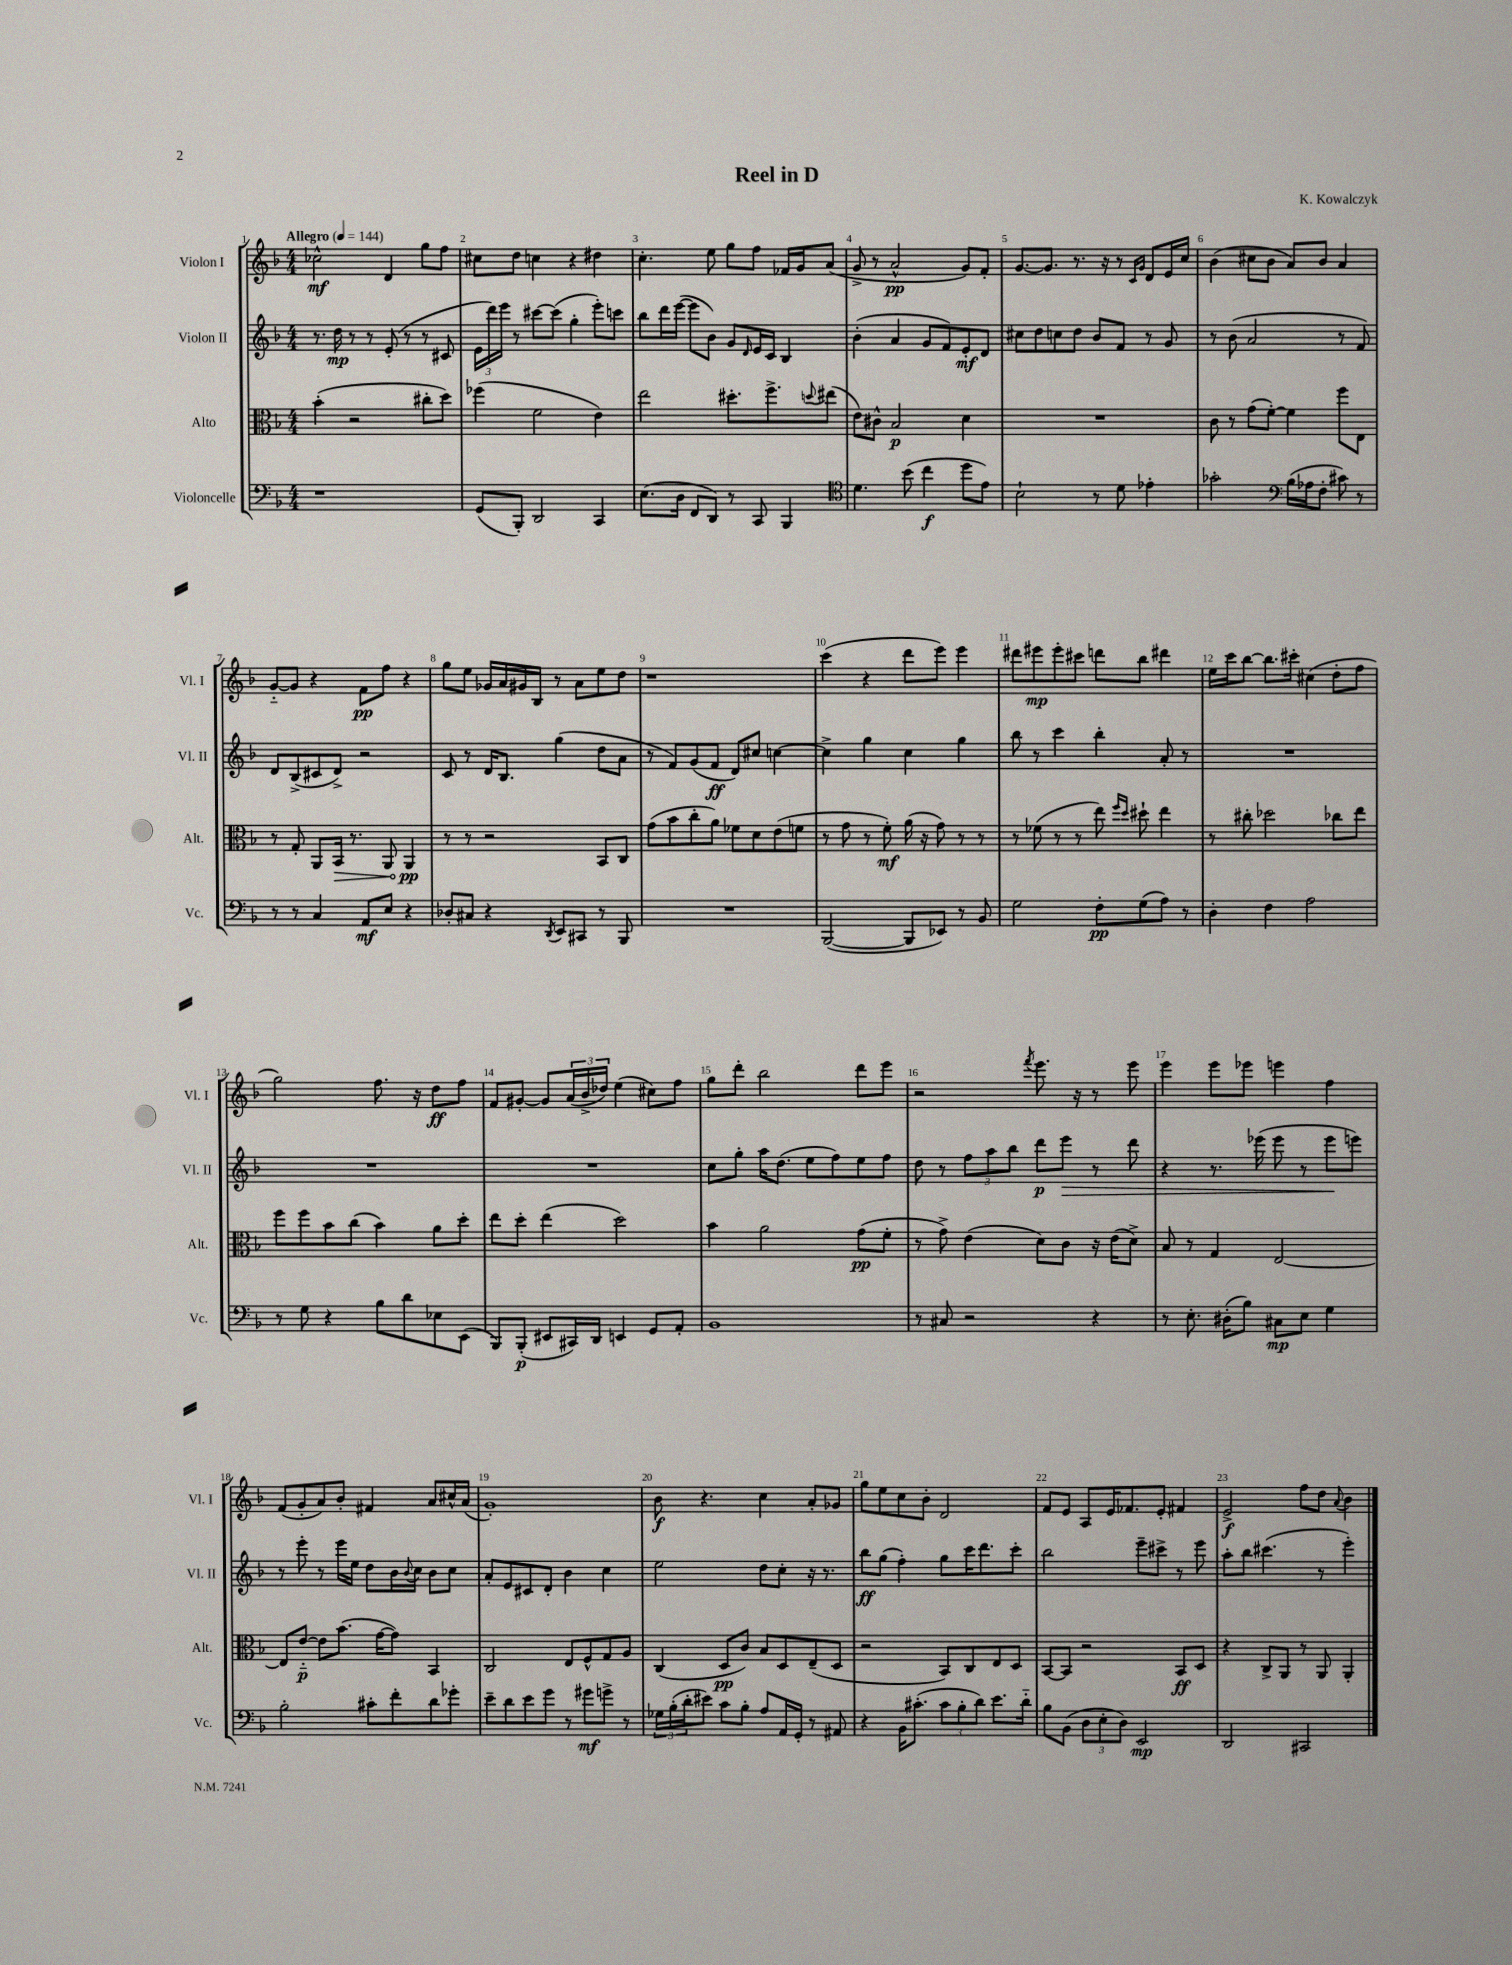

**kern	**dynam	**kern	**dynam	**kern	**dynam	**kern	**dynam
*part4	*part4	*part3	*part3	*part2	*part2	*part1	*part1
*staff4	*staff4	*staff3	*staff3	*staff2	*staff2	*staff1	*staff1
*I"Violoncelle	*	*I"Alto	*	*I"Violon II	*	*I"Violon I	*
*I'Vc.	*	*I'Alt.	*	*I'Vl. II	*	*I'Vl. I	*
*clefF4	*	*clefC3	*	*clefG2	*	*clefG2	*
*k[b-]	*	*k[b-]	*	*k[b-]	*	*k[b-]	*
*M4/4	*	*M4/4	*	*M4/4	*	*M4/4	*
*MM144	*	*MM144	*	*MM144	*	*MM144	*
=1	=1	=1	=1	=1	=1	=1	=1
!	!	!	!	!	!	!LO:TX:a:B:t=Allegro	!
1r	.	(4b-'\	.	8.r	.	2cc-X^^\	mf
.	.	.	.	16dd\	mp	.	.
.	.	2r	.	8r	.	.	.
.	.	.	.	8r	.	.	.
.	.	.	.	(8e'/	.	4d/	.
.	.	.	.	8r	.	.	.
.	.	8cc#X'\L	.	8r	.	8gg\L	.
.	.	8dd\J)	.	8c#X/	.	8ff\J	.
=2	=2	=2	=2	=2	=2	=2	=2
(8GG/L	.	(4ff-X\	.	24e\LL	.	8cc#X\L	.
.	.	.	.	24ddd\)	.	.	.
.	.	.	.	24eee\JJ	.	.	.
8BBB-'/J)	.	.	.	8r	.	8dd\J	.
2DD/	.	2f\	.	[8ccc#X\L	.	4ccn\	.
.	.	.	.	(8ccc#\J]	.	.	.
.	.	.	.	4gg'\	.	4r	.
4CC/	.	4e\)	.	8eee'\L)	.	4dd#X\	.
.	.	.	.	8cccn\J	.	.	.
=3	=3	=3	=3	=3	=3	=3	=3
(8.E\L	.	2ee\	.	8bb-\L	.	4.cc'\	.
.	.	.	.	16ddd\L	.	.	.
16D\Jk	.	.	.	([16eee\JJ	.	.	.
8FF/L	.	.	.	8eee\L]	.	.	.
8DD/J)	.	.	.	8b-\J)	.	8ee\	.
8r	.	8.dd#X'\L	.	8g/L	.	8gg\L	.
.	.	.	.	16qqd/	.	.	.
8CC/	.	.	.	16e/L	.	8ff\J	.
.	.	8.ff^\	.	16c/JJ	.	.	.
4BBB-/	.	.	.	4B-/	.	16f-X/LL	.
.	.	.	.	.	.	16g/J	.
.	.	8qqddn/	.	.	.	.	.
.	.	(8ee#X\J	.	.	.	(8a/J	.
=4	=4	=4	=4	=4	=4	=4	=4
*clefC4	*	*	*	*	*	*	*
4.d\	.	8e\L)	.	(4b-'\	.	8g^/	.
.	.	8c#X^^\J	.	.	.	8r	.
.	.	2B-/	p	4a/	.	2a^^/	pp
(8b-\	.	.	.	.	.	.	.
4cc\	f	.	.	8g/L	.	.	.
.	.	.	.	8f/)	.	.	.
8dd\L	.	4d\	.	8e'/	mf	8g/L)	.
8e\J)	.	.	.	8d/J	.	8f'/J	.
=5	=5	=5	=5	=5	=5	=5	=5
2B-`\	.	1r	.	8cc#X\L	.	[8.g/L	.
.	.	.	.	8dd\	.	.	.
.	.	.	.	.	.	8.g/J]	.
.	.	.	.	8ccn\	.	.	.
.	.	.	.	8dd\J	.	8.r	.
8r	.	.	.	8b-/L	.	.	.
.	.	.	.	.	.	16r	.
8d\	.	.	.	8f/J	.	8r	.
.	.	.	.	.	.	16qqc/LL	.
.	.	.	.	.	.	16qqg/JJ	.
4e-X'\	.	.	.	8r	.	8d/L	.
.	.	.	.	8g/	.	16e/L	.
.	.	.	.	.	.	16cc/JJ	.
=6	=6	=6	=6	=6	=6	=6	=6
2g-X'\	.	8c\	.	8r	.	(4b-\	.
.	.	8r	.	(8b-\	.	.	.
.	.	(8g\L	.	2a/	.	8cc#X\L	.
.	.	[8f'\J)	.	.	.	8b-\J	.
*clefF4	*	*	*	*	*	*	*
(16B-\LL	.	4f\]	.	.	.	8a/L)	.
16A-X\J	.	.	.	.	.	.	.
8F'\J	.	.	.	.	.	8b-/J	.
8c#X\)	.	8ff\L	.	8r	.	4a/	.
8r	.	8E\J	.	8f/)	.	.	.
!!LO:LB:g=z
=7	=7	=7	=7	=7	=7	=7	=7
8r	.	8r	.	8d/L	.	[8g/L	.
8r	.	8G'/	.	(8B-^/	.	8g/J]	.
4C/	.	8AA/L	.	8c#X/	.	4r	.
!	!	!	!LO:HP:b	!	!	!	!
.	.	16BB-/Jk	>	8d^/J)	.	.	.
.	.	8.r	.	.	.	.	.
8AA/L	mf	.	.	2r	.	8f\L	pp
8E/J	.	8AA/	.	.	.	8ff\J	.
4r	.	4AA/	pp	.	.	4r	.
.	.	.	]	.	.	.	.
=8	=8	=8	=8	=8	=8	=8	=8
8D-X'/L	.	8r	.	8c/	.	8gg\L	.
8C#X/J	.	8r	.	8r	.	8ee\J	.
4r	.	2r	.	16d/KL	.	16g-X/LL	.
.	.	.	.	8.B-/J	.	16a/	.
.	.	.	.	.	.	16g#X/	.
.	.	.	.	.	.	16B-/JJ	.
8qDD/	.	.	.	.	.	.	.
8EE/L	.	.	.	(4gg\	.	8r	.
8CC#X/J	.	.	.	.	.	8a\L	.
8r	.	8BB-/L	.	8dd\L	.	8ee\	.
8BBB-/	.	8C/J	.	8a\J	.	8dd\J	.
=9	=9	=9	=9	=9	=9	=9	=9
1r	.	(8g\L	.	8r	.	1r	.
.	.	8b-\	.	8f/L)	.	.	.
.	.	8cc'\	.	(8g/	.	.	.
.	.	8a\J)	.	8f/J	ff	.	.
.	.	8f-X\L	.	8d/L)	.	.	.
.	.	8d\	.	8cc#X/J	.	.	.
.	.	(8e\	.	[4ccn\	.	.	.
.	.	8fn\J	.	.	.	.	.
=10	=10	=10	=10	=10	=10	=10	=10
([2BBB-/	.	8r	.	4cc^\]	.	(4ccc\	.
.	.	8g\	.	.	.	.	.
.	.	8r	.	4gg\	.	4r	.
.	.	8f'\)	mf	.	.	.	.
8BBB-/L]	.	(16a\	.	4cc\	.	8ddd\L	.
.	.	16r	.	.	.	.	.
8EE-X/J)	.	8g\)	.	.	.	8eee\J)	.
8r	.	8r	.	4gg\	.	4eee\	.
8BB-/	.	8r	.	.	.	.	.
=11	=11	=11	=11	=11	=11	=11	=11
2G\	.	8r	.	8bb-\	.	8ddd#X\L	.
.	.	(8f-X\	.	8r	.	8eee#X\	mp
.	.	8r	.	4ccc\	.	8eee#'\	.
.	.	8r	.	.	.	8ccc#X\J	.
8F'\L	pp	8ee\)	.	4bb-'\	.	8dddn\L	.
.	.	16qqff/LL	.	.	.	.	.
.	.	16qqdd/JJ	.	.	.	.	.
(8G\	.	8dd#X`\	.	.	.	8bb-\J	.
8A\J)	.	4ee\	.	8a'/	.	4ddd#X\	.
8r	.	.	.	8r	.	.	.
=12	=12	=12	=12	=12	=12	=12	=12
4D'\	.	8r	.	1r	.	16ee\LL	.
.	.	.	.	.	.	16ccc\J	.
.	.	8cc#X'\	.	.	.	[8bb-\J	.
4F\	.	2dd-X\	.	.	.	8.bb-\L]	.
.	.	.	.	.	.	16ccc#X'\Jk	.
2A\	.	.	.	.	.	(4cc#X\	.
.	.	8cc-X\L	.	.	.	8dd'\L	.
.	.	8ee\J	.	.	.	8ff\J	.
!!LO:LB:g=z
=13	=13	=13	=13	=13	=13	=13	=13
8r	.	8ff\L	.	1r	.	2gg\)	.
8G\	.	8ff\	.	.	.	.	.
4r	.	8b-\	.	.	.	.	.
.	.	(8cc\J	.	.	.	.	.
8B-\L	.	4b-\)	.	.	.	8.ff\	.
8d\	.	.	.	.	.	.	.
.	.	.	.	.	.	16r	.
8E-X\	.	8a\L	.	.	.	8dd\L	ff
(8EE\J	.	8dd'\J	.	.	.	8ff\J	.
=14	=14	=14	=14	=14	=14	=14	=14
8BBB-/L)	.	8ee\L	.	1r	.	8f/L	.
(8BBB-'/J	p	8dd'\J	.	.	.	[8g#X'/J	.
8EE#X/L	.	(4ee\	.	.	.	8g#/L]	.
16CC#X/L)	.	.	.	.	.	(24a/L	.
.	.	.	.	.	.	24b-^/	.
16DD/JJ	.	.	.	.	.	.	.
.	.	.	.	.	.	24dd-X/JJ)	.
4EEn/	.	2dd\)	.	.	.	(4ee\	.
8GG/L	.	.	.	.	.	8cc#X\L)	.
8AA'/J	.	.	.	.	.	8ff\J	.
=15	=15	=15	=15	=15	=15	=15	=15
1BB-	.	4b-\	.	8cc\L	.	8gg\L	.
.	.	.	.	8gg'\J	.	8ddd'\J	.
.	.	2a\	.	16aa\KL	.	2bb-\	.
.	.	.	.	(8.dd\J	.	.	.
.	.	.	.	8ee\L	.	.	.
.	.	.	.	8ff\)	.	.	.
.	.	(8g\L	pp	8ee\	.	8ddd\L	.
.	.	8f'\J	.	8ff\J	.	8eee\J	.
=16	=16	=16	=16	=16	=16	=16	=16
8r	.	8r	.	8dd\	.	2r	.
8C#X/	.	8g^\)	.	8r	.	.	.
2r	.	(4e\	.	12ff\L	.	.	.
.	.	.	.	12aa\	.	.	.
.	.	.	.	12bb-\J	.	.	.
.	.	.	.	.	.	8qfff/	.
.	.	8d\L)	.	8ddd\L	p	8.eee\	.
!	!	!	!	!	!LO:HP:b	!	!
.	.	8c\J	.	8eee\J	>	.	.
.	.	.	.	.	.	16r	.
4r	.	16r	.	8r	.	8r	.
.	.	(16e\KL	.	.	.	.	.
.	.	8d^\J)	.	8ddd\	.	8eee\	.
=17	=17	=17	=17	=17	=17	=17	=17
8r	.	8B-/	.	4r	.	4eee\	.
8.E'\	.	8r	.	.	.	.	.
.	.	4G/	.	8.r	.	8eee\L	.
(16D#X'\KL	.	.	.	.	.	.	.
8B-\J)	.	.	.	.	.	8eee-X\J	.
.	.	.	.	(16eee-X\	.	.	.
8C#X\L	mp	[2E/	.	8eee-\	.	4eeen\	.
8E\J	.	.	.	8r	.	.	.
4G\	.	.	.	8eee-\L	.	4ff\	.
.	.	.	.	8eeen\J)	]	.	.
!!LO:LB:g=z
=18	=18	=18	=18	=18	=18	=18	=18
2B-'\	.	8E/L]	.	8r	.	(8f/L	.
.	.	[8e/J	p	8eee'\	.	8g'/	.
.	.	8e\L]	.	8r	.	8a/)	.
.	.	(8.b-\J	.	16eee\LL	.	8b-'/J	.
.	.	.	.	16ee\JJ	.	.	.
8c#X'\L	.	.	.	8dd\L	.	4f#X/	.
.	.	[16g\KL	.	.	.	.	.
8f'\	.	8g\J])	.	16b-\L	.	.	.
.	.	.	.	8qqb-/	.	.	.
.	.	.	.	16cc\JJ	.	.	.
8d\	.	4BB-/	.	8b-\L	.	8a/L	.
8g-X'\J	.	.	.	8cc\J	.	16cc#X^^/L	.
.	.	.	.	.	.	(16a/JJ	.
=19	=19	=19	=19	=19	=19	=19	=19
8e~\L	.	2C/	.	8a'/L	.	1g')	.
8d\	.	.	.	8e/	.	.	.
8e\	.	.	.	8c#X/	.	.	.
8g\J	.	.	.	8d'/J	.	.	.
8r	.	8E/L	.	4b-\	.	.	.
8g#X\L	mf	8F^^/	.	.	.	.	.
8gn^\J	.	8G/	.	4cc\	.	.	.
8r	.	8A/J	.	.	.	.	.
=20	=20	=20	=20	=20	=20	=20	=20
24G-X\LL	.	(4C/	.	2ee\	.	8b-\	f
(24B-'\	.	.	.	.	.	.	.
24d'\J	.	.	.	.	.	.	.
8e#X\J)	.	.	.	.	.	4.r	.
8c\L	.	8D/L	pp	.	.	.	.
8B-'\J	.	8c/J)	.	.	.	.	.
8A/L	.	8B-/L	.	8dd\L	.	4cc\	.
16AA/L	.	8D/	.	8cc'\J	.	.	.
16GG'/JJ	.	.	.	.	.	.	.
8r	.	(8E~/	.	16r	.	8a'/L	.
.	.	.	.	8.r	.	.	.
8AA#X/	.	8D/J	.	.	.	8g-X/J	.
=21	=21	=21	=21	=21	=21	=21	=21
4r	.	2r	.	8bb-\L	ff	8gg\L	.
.	.	.	.	(8gg\J	.	8ee\	.
16BB-\KL	.	.	.	4ff'\)	.	8cc\	.
(8.c#X'\J	.	.	.	.	.	.	.
.	.	.	.	.	.	8b-'\J	.
12c#\L	.	8BB-/L)	.	8gg\L	.	2d/	.
12B-'\	.	.	.	.	.	.	.
.	.	8C/	.	16ccc\K	.	.	.
12d\J)	.	.	.	.	.	.	.
.	.	.	.	8.ddd\	.	.	.
8.e\L	.	8E/	.	.	.	.	.
.	.	8D/J	.	8ccc'\J	.	.	.
16d\Jk	.	.	.	.	.	.	.
=22	=22	=22	=22	=22	=22	=22	=22
8B-\L	.	[8BB-/L	.	2bb-\	.	8f/L	.
(8BB-\J	.	8BB-/J]	.	.	.	8e/J	.
12D\L	.	2r	.	.	.	8A/L	.
12E'\	.	.	.	.	.	.	.
.	.	.	.	.	.	16e/K	.
12D\J)	.	.	.	.	.	.	.
.	.	.	.	.	.	8.f-X/	.
2EE/	mp	.	.	8eee~\L	.	.	.
.	.	.	.	8ccc#X^\J	.	8e'/J	.
.	.	8BB-/L	ff	8r	.	4f#X/	.
.	.	8D/J	.	8eee\	.	.	.
=23	=23	=23	=23	=23	=23	=23	=23
2DD/	.	4r	.	8aa'\L	.	2e^/	f
.	.	.	.	8bb-\J	.	.	.
.	.	8C^/L	.	(4.ccc#X\	.	.	.
.	.	8AA/J	.	.	.	.	.
2CC#X/	.	8r	.	.	.	8ff\L	.
.	.	8AA/	.	8r	.	8dd\J	.
.	.	.	.	.	.	8qqa/	.
.	.	4AA'/	.	4eee'\)	.	4b-\	.
==	==	==	==	==	==	==	==
*-	*-	*-	*-	*-	*-	*-	*-
